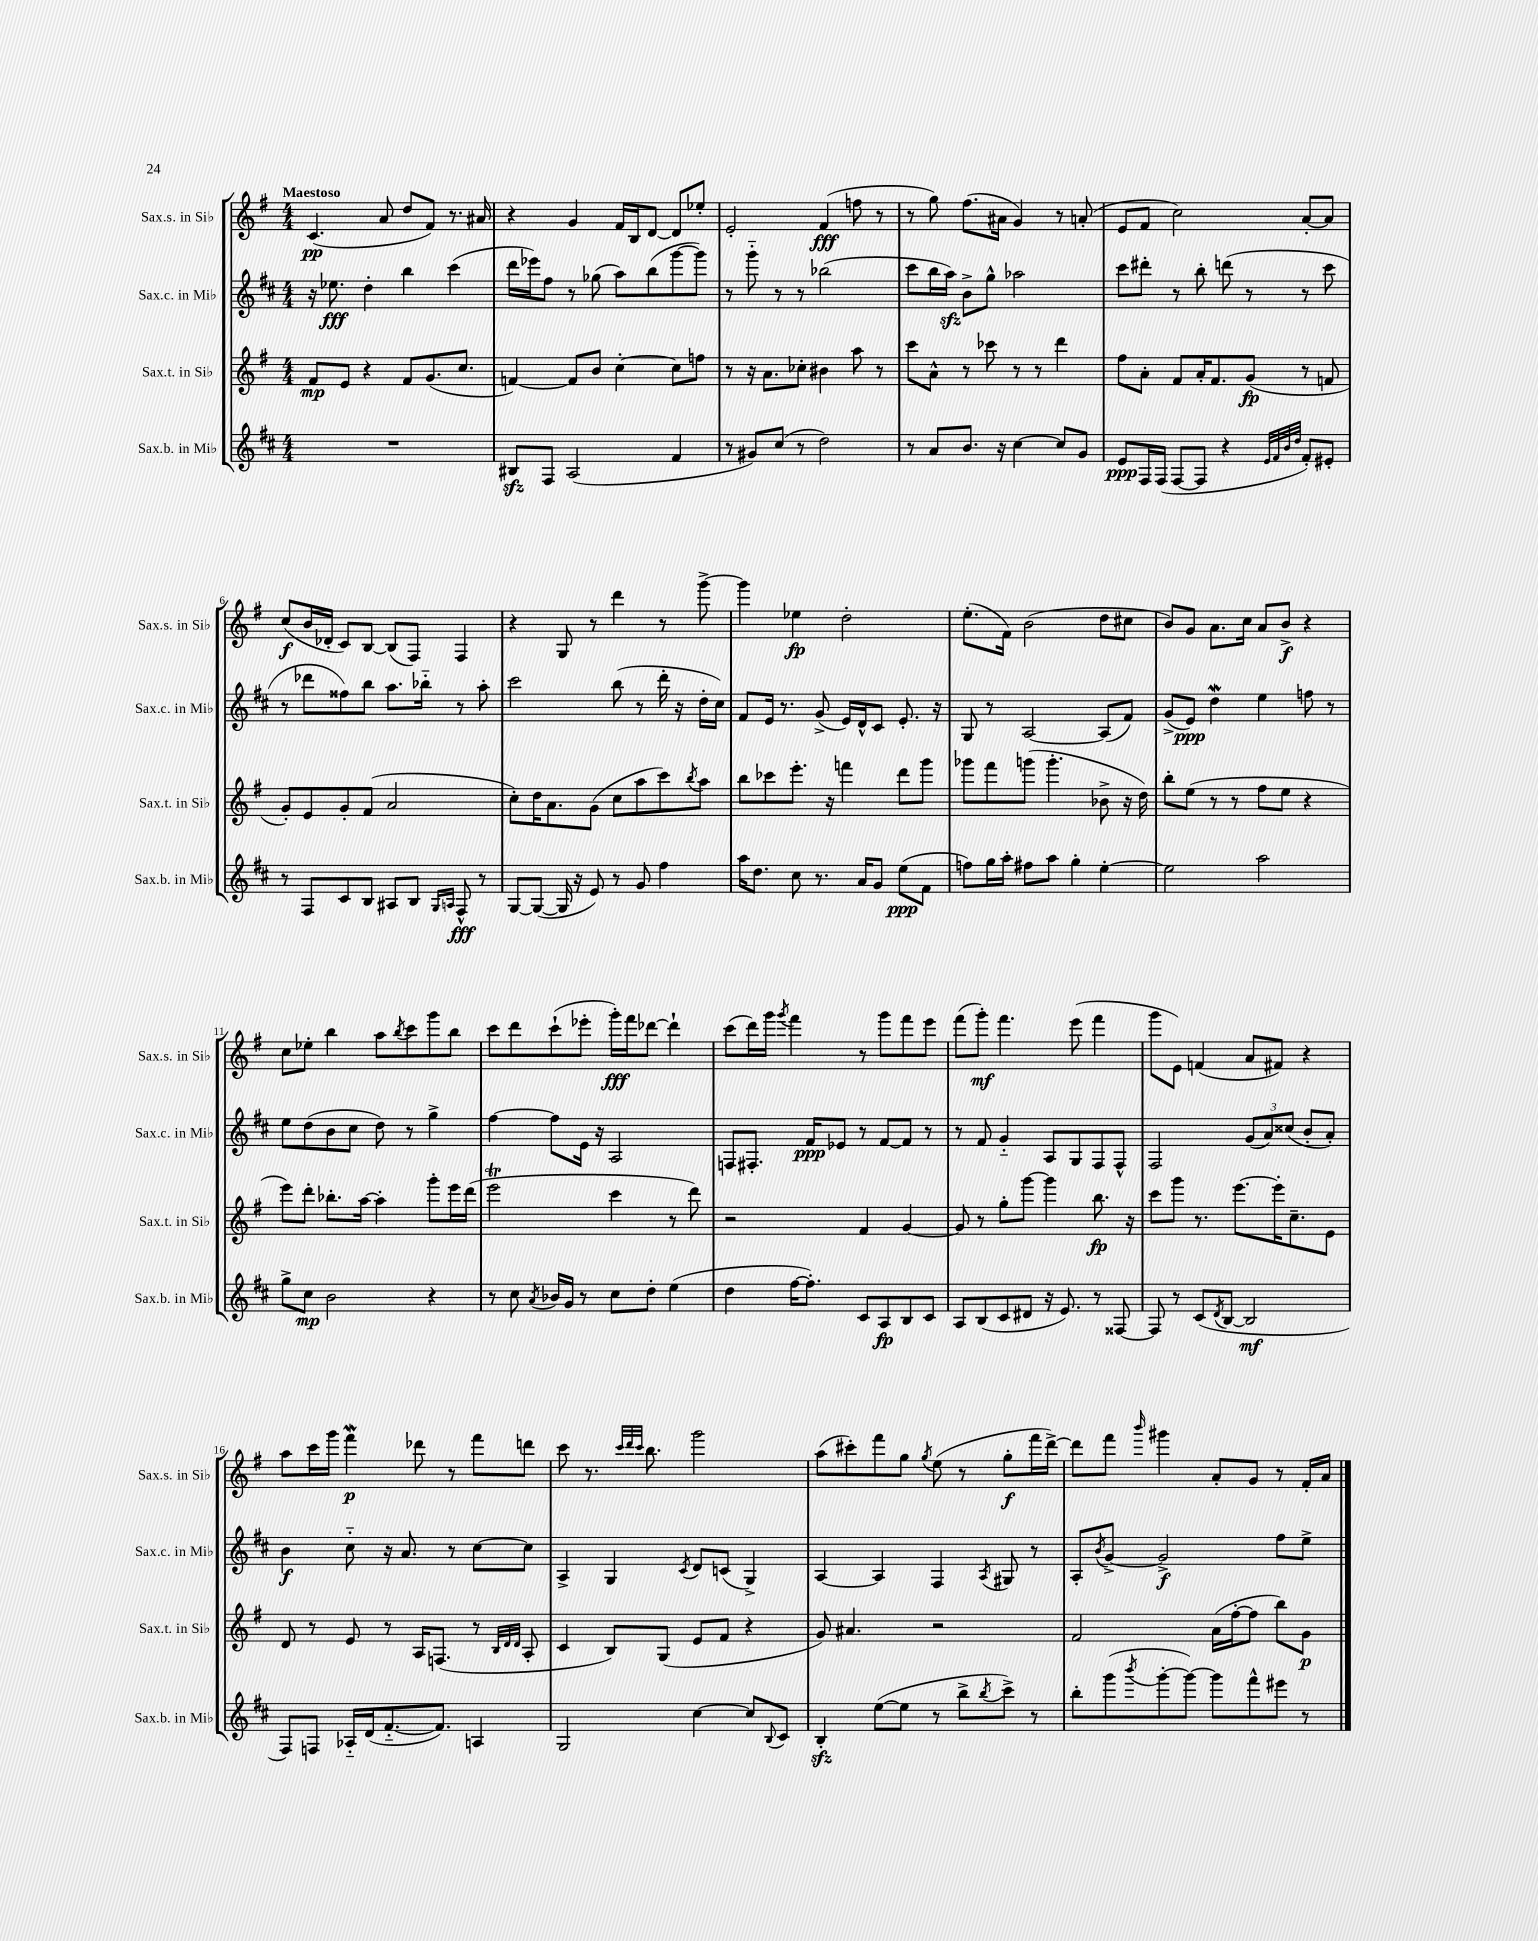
<<
\new StaffGroup <<
\new Staff = "s0" \with { instrumentName = "Sax.s. in Sib" shortInstrumentName = "Sax.s. in Sib" } {
    \clef treble \key g \major \numericTimeSignature \time 4/4 \tempo "Maestoso"
    c'4.\pp( a'8 d''8 fis'8) r8. ais'16 |
    r4 g'4 fis'16 b16 d'8~ d'8 ees''8-. |
    e'2-. fis'4\fff( f''8 r8 |
    r8 g''8) fis''8.( ais'16 g'4) r8 a'8-.( |
    e'8 fis'8 c''2) a'8~-. a'8 |
    c''8\f( b'16 des'16-. c'8) b8~ b8( fis8) fis4 |
    r4 g8 r8 d'''4 r8 g'''8~-> |
    g'''4 ees''4\fp d''2-. |
    e''8.-.( fis'16) b'2( d''8 cis''8 |
    b'8) g'8 a'8. c''16 a'8 b'8->\f r4 |
    c''8 ees''8-. b''4 a''8 \acciaccatura { b''8 } c'''8 g'''8 b''8 |
    c'''8 d'''8 c'''8-!( ees'''8-. g'''16-.\fff) fis'''16 des'''8~ des'''4-! |
    c'''8( d'''16) g'''16 \acciaccatura { g'''8 } fis'''4 r8 g'''8 fis'''8 e'''8 |
    fis'''8( g'''8-.\mf) fis'''4. e'''8( fis'''4 |
    g'''8 e'8) f'4( a'8 fis'8) r4 |
    a''8 c'''16 g'''16 fis'''4\mordent\p des'''8 r8 fis'''8 d'''8 |
    c'''8 r8. \grace { c'''32 d'''32 c'''32 } b''8. g'''2 |
    a''8( cis'''8-.) fis'''8 g''8 \acciaccatura { g''8 } e''8( r8 g''8-.\f fis'''16 d'''16~->) |
    d'''8 fis'''8 \grace { b'''16 } gis'''4 a'8-. g'8 r8 fis'16-. a'16 \bar "|." |
}
\new Staff = "s1" \with { instrumentName = "Sax.c. in Mib" shortInstrumentName = "Sax.c. in Mib" } {
    \clef treble \key d \major \numericTimeSignature \time 4/4
    r16 ees''8.\fff d''4-. b''4 cis'''4( |
    d'''16 ees'''16) fis''8 r8 ges''8( a''8) b''8( g'''8~ g'''8) |
    r8 g'''8-_ r8 r8 bes''2( |
    cis'''8 b''16 a''16\sfz) b'8-> g''8-^ aes''2 |
    cis'''8 dis'''8-. r8 b''8-. d'''8( r8 r8 cis'''8 |
    r8 des'''8 fisis''8) b''8 a''8. bes''16-_ r8 a''8-. |
    cis'''2 b''8( r8 d'''16-. r16 d''16-. cis''16) |
    fis'8 e'16 r8. g'8->( e'16) d'16-^ cis'8 e'8.-. r16 |
    g8 r8 a2~ a8( fis'8) |
    g'8->( e'8\ppp) d''4\mordent e''4 f''8 r8 |
    e''8 d''8( b'8 cis''8 d''8) r8 g''4-> |
    fis''4~ fis''8 e'16 r16 a2 |
    f8 fis8.-. fis'16\ppp ees'8 r8 fis'8~ fis'8 r8 |
    r8 fis'8 g'4-_ a8 g8 fis8 fis8-^ |
    fis2 \tuplet 3/2 { g'8( a'8) cisis''8( } b'8-. a'8-.) |
    b'4\f cis''8-_ r16 a'8. r8 cis''8~ cis''8 |
    a4-> g4 \acciaccatura { cis'8 } d'8 c'8( g4->) |
    a4~ a4 fis4 \acciaccatura { a8 } gis8 r8 |
    a8-. \acciaccatura { b'8 } g'8~-> g'2->\f fis''8 e''8-> \bar "|." |
}
\new Staff = "s2" \with { instrumentName = "Sax.t. in Sib" shortInstrumentName = "Sax.t. in Sib" } {
    \clef treble \key g \major \numericTimeSignature \time 4/4
    fis'8\mp e'8 r4 fis'8 g'8.( c''8. |
    f'4~) f'8 b'8 c''4~-. c''8 f''8 |
    r8 r16 a'8. ces''8-. bis'4 a''8 r8 |
    c'''8 a'8-^ r8 ces'''8 r8 r8 d'''4 |
    fis''8 a'8-. fis'8 a'16-. fis'8. g'8\fp( r8 f'8 |
    g'8-.) e'8 g'8-. fis'8( a'2 |
    c''8-.) d''16 a'8. g'8( c''8 a''8 c'''8) \acciaccatura { b''8 } a''8 |
    b''8 ces'''8 e'''8.-. r16 f'''4 d'''8 g'''8 |
    ges'''8 fis'''8 g'''8( g'''4.-. bes'8-> r16 d''16) |
    b''8-. e''8( r8 r8 fis''8 e''8 r4 |
    e'''8) d'''8-. bes''8.-. a''16~ a''4-. g'''8-. e'''16 d'''16( |
    e'''2\trill c'''4 r8 d'''8) |
    r2 fis'4 g'4~ |
    g'8 r8 g''8-. g'''8~ g'''4 b''8.\fp r16 |
    c'''8 g'''8 r8. e'''8.~ e'''16-. c''8.-- e'8 |
    d'8 r8 e'8 r8 a16 f8.( r8 \grace { b32 d'32 d'32 } a8-. |
    c'4 b8) g8( e'8 fis'8 r4 |
    g'8) ais'4. r2 |
    fis'2 a'16( fis''16~-. fis''8 b''8) g'8\p \bar "|." |
}
\new Staff = "s3" \with { instrumentName = "Sax.b. in Mib" shortInstrumentName = "Sax.b. in Mib" } {
    \clef treble \key d \major \numericTimeSignature \time 4/4
    R1 |
    bis8\sfz fis8 a2( fis'4 |
    r8 gis'8) cis''8( r8 d''2) |
    r8 a'8 b'8. r16 cis''4~ cis''8 g'8 |
    e'8\ppp fis16 fis16( fis8~ fis8 r4 \grace { e'32 fis'32 b'32 d''32 } fis'8-.) eis'8-. |
    r8 fis8 cis'8 b8 ais8 b8 \grace { g16 a16 } fis8-^\fff r8 |
    g8~ g8~( g16 r16 e'8) r8 g'8 fis''4 |
    a''16 d''8. cis''8 r8. a'16 g'8 e''8\ppp( fis'8 |
    f''8) g''16 a''16-. fis''8 a''8 g''4-. e''4~-. |
    e''2 a''2 |
    g''8-> cis''8\mp b'2 r4 |
    r8 cis''8 \acciaccatura { a'8 } bes'16 g'16 r8 cis''8 d''8-. e''4( |
    d''4 fis''16~ fis''8.-.) cis'8 a8\fp b8 cis'8 |
    a8 b8( cis'8 dis'8 r16 e'8.) r8 fisis8~ |
    fisis8 r8 cis'8( \acciaccatura { d'8 } b8~ b2\mf |
    fis8) f8 aes16-_ d'16( fis'8.~-_ fis'8.) a4 |
    g2 cis''4~ cis''8 \appoggiatura { b8 } cis'8 |
    b4-.\sfz e''8~( e''8 r8 b''8-> \acciaccatura { b''8 } cis'''8->) r8 |
    b''8-. g'''8( \acciaccatura { b'''8 } g'''8~-. g'''8~) g'''8 fis'''8-^ eis'''8 r8 \bar "|." |
}
>>
>>
